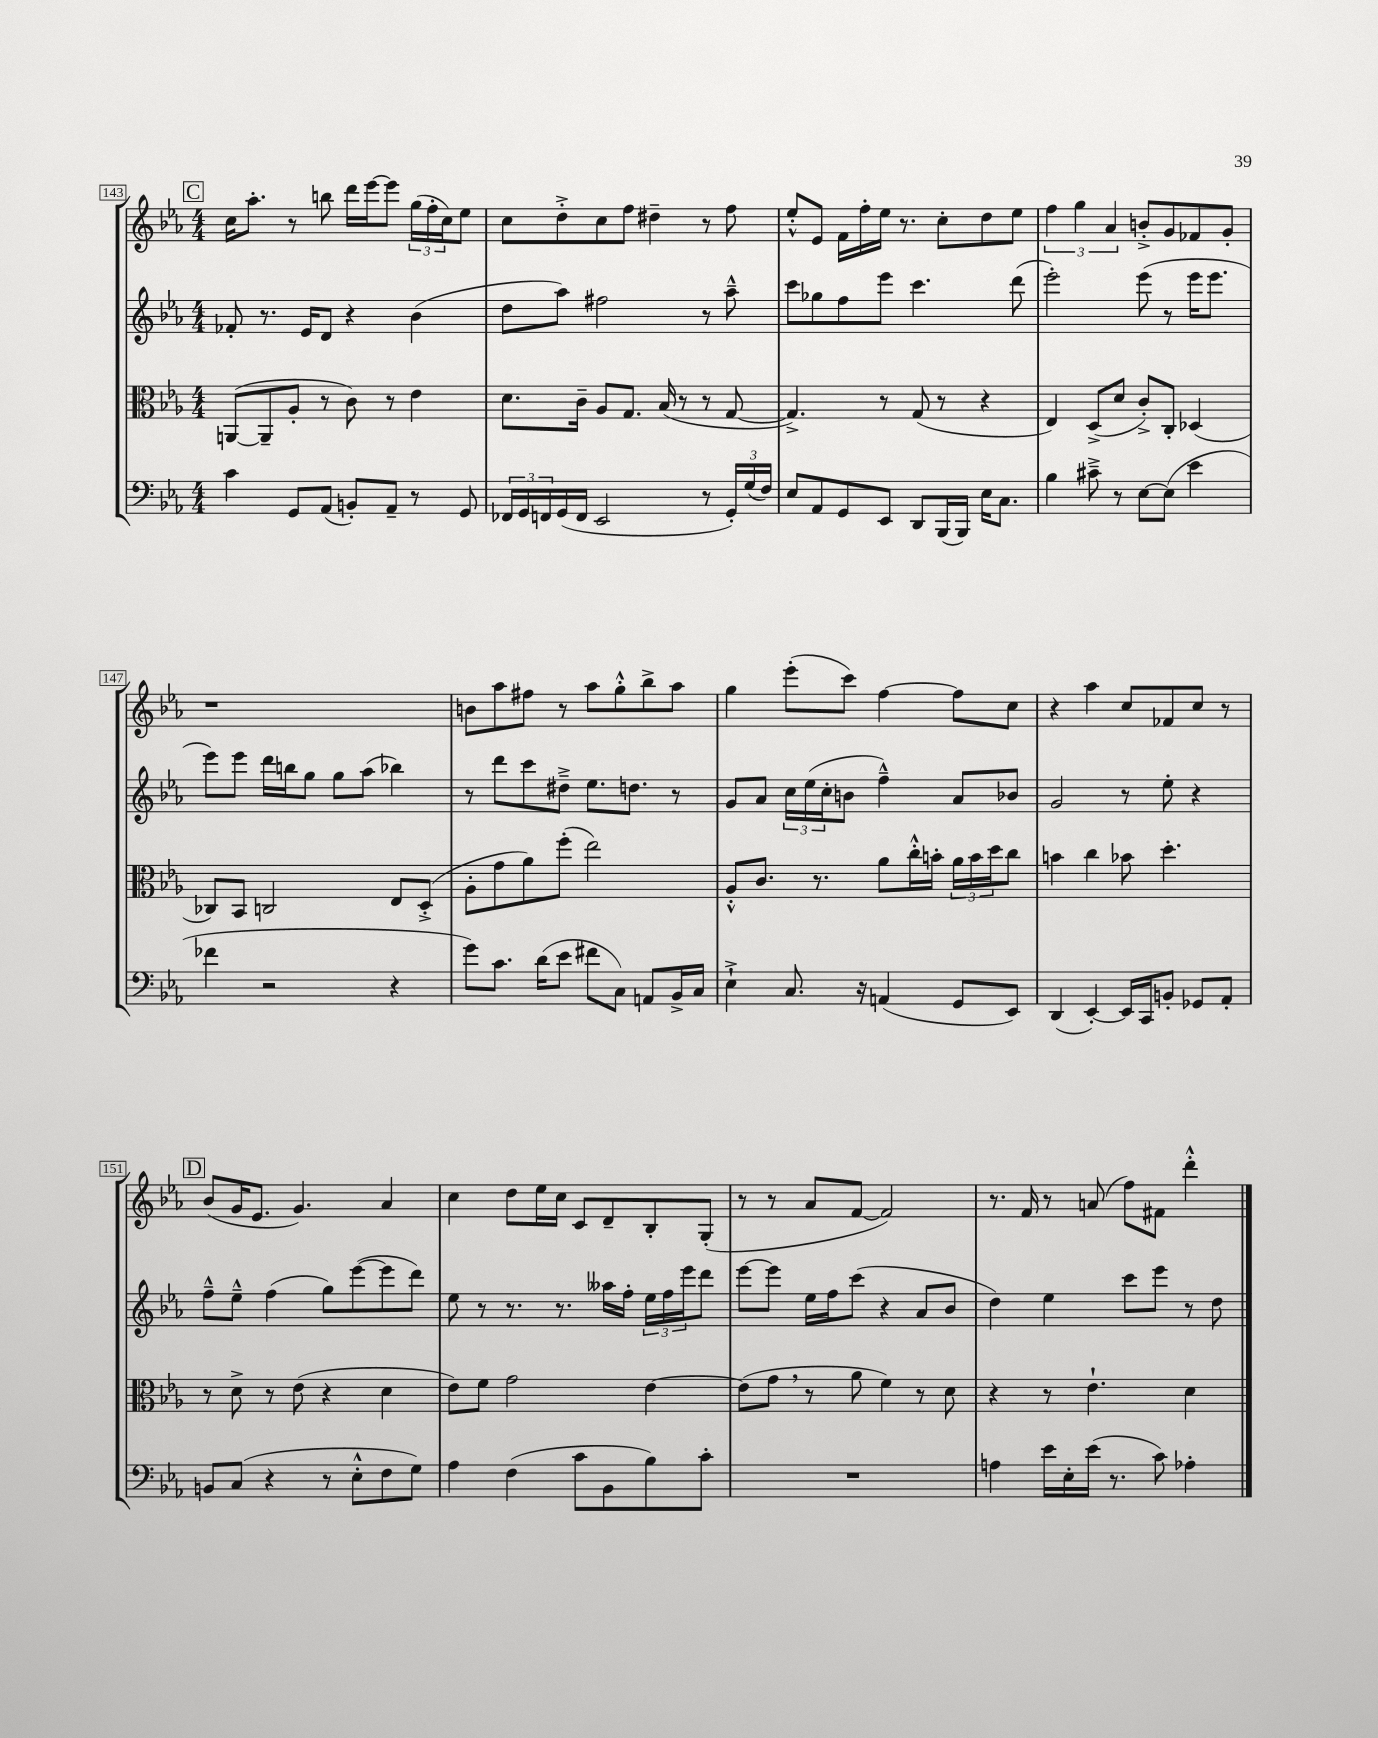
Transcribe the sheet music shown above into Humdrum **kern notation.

**kern	**kern	**kern	**kern
*staff4	*staff3	*staff2	*staff1
*clefF4	*clefC3	*clefG2	*clefG2
*k[b-e-a-]	*k[b-e-a-]	*k[b-e-a-]	*k[b-e-a-]
*M4/4	*M4/4	*M4/4	*M4/4
4c	([8AA	8f-'	16cc
.	.	.	8.aa-'
.	8AA~]	8.r	.
8GG	8A-'	.	8r
.	.	16e-	.
(8AA-	8r	8d	8bb
8BB')	8c)	4r	16ddd
.	.	.	[16eee-
8AA-~	8r	.	8eee-]
8r	4e-	(4b-	(24gg
.	.	.	24ff'
.	.	.	24cc)
8GG	.	.	8ee-
=	=	=	=
24FF-	8.d	8dd	8cc
24GG	.	.	.
24FF	.	.	.
(16GG	.	8aa-)	8dd'^
16FF	16c~	.	.
2EE-	8A-	2ff#	8cc
.	8.G	.	8ff
.	.	.	4dd#~
.	(16B-	.	.
.	8r	.	.
8r	8r	8r	8r
24GG')	[8G	8aa-~^^	8ff
(24G	.	.	.
24F)	.	.	.
=	=	=	=
8E-	4.G^])	8ccc	8ee-'^^
8AA-	.	8gg-	8e-
8GG	.	8ff	16f
.	.	.	16ff'
8EE-	8r	8eee-	16ee-
.	.	.	8.r
8DD	(8G	4.ccc	.
(16BBB-	8r	.	8cc'
16BBB-)	.	.	.
16E-	4r	.	8dd
8.C	.	.	.
.	.	(8ddd	8ee-
=	=	=	=
4B-	4E-)	2eee-')	6ff
.	.	.	6gg
8c#~^	(8D^	.	.
.	.	.	6a-
8r	8d	.	.
[8E-	8c'^)	(8eee-	8b'^
(8E-]	8C'	8r	8g
4e-	(4D-	16eee-	8f-
.	.	8.eee-	.
.	.	.	8g'
=	=	=	=
4f-	8C-)	8eee-)	1r
.	8BB-	8eee-	.
2r	2C	16ddd	.
.	.	16bb	.
.	.	8gg	.
.	.	8gg	.
.	.	(8aa-	.
4r	8E-	4bb-)	.
.	(8D'^	.	.
=	=	=	=
8g)	8A-'	8r	8b
8.c	8g	8ddd	8aa-
.	8a-)	8ccc	8ff#
(16d	.	.	.
8e-	(8ff'	8dd#~^	8r
8f#	2ee-)	8.ee-	8aa-
8C)	.	.	8gg'^^
.	.	8.dd	.
8AA	.	.	8bb-^
16BB-^	.	8r	8aa-
16C	.	.	.
=	=	=	=
4E-`^	8A-'^^	8g	4gg
.	8.c	8a-	.
8.C	.	24cc	(8eee-'
.	.	(24ee-	.
.	8.r	.	.
.	.	24cc'	.
.	.	8b	8ccc)
16r	.	.	.
(4AA	8a-	4ff~^^)	[4ff
.	16cc'^^	.	.
.	16b'	.	.
8GG	24a-	8a-	8ff]
.	24b	.	.
.	24dd	.	.
8EE-)	8cc	8b-	8cc
=	=	=	=
(4DD	4b	2g	4r
[4EE-')	4cc	.	4aa-
16EE-]	8b-	8r	8cc
16CC	.	.	.
8BB'	4.dd'	8ee-'	8f-
8GG-	.	4r	8cc
8AA-'	.	.	8r
=	=	=	=
8BB	8r	8ff~^^	(8b-
(8C	8d^	8ee-~^^	16g
.	.	.	8.e-
4r	8r	(4ff	.
.	(8e-	.	4.g)
8r	4r	8gg)	.
8E-'^^	.	([8eee-	.
8F	4d	8eee-]	4a-
8G)	.	8ddd)	.
=	=	=	=
4A-	8e-)	8ee-	4cc
.	8f	8r	.
(4F	2g	8.r	8dd
.	.	.	16ee-
.	.	8.r	16cc
8c	.	.	8c
8BB-	.	16aa--	8d~
.	.	16ff'	.
8B-)	[4e-	24ee-	8B-'
.	.	24ff	.
.	.	24eee-	.
8c'	.	8ddd	(8G'
=	=	=	=
1r	(8e-]	[8eee-	8r
.	8g	8eee-]	8r
.	8r	16ee-	8a-
.	.	16ff	.
.	8a-	(8ccc	[8f
.	4f)	4r	2f])
.	8r	8a-	.
.	8d	8b-	.
=	=	=	=
4A	4r	4dd)	8.r
.	.	.	16f
16e-	8r	4ee-	8r
16E-'	.	.	.
(16e-	4.e-`	.	(8a
8.r	.	.	.
.	.	8ccc	8ff)
8c)	.	8eee-	8f#
4A-'	4d	8r	4ddd'^^
.	.	8dd	.
==	==	==	==
*-	*-	*-	*-
